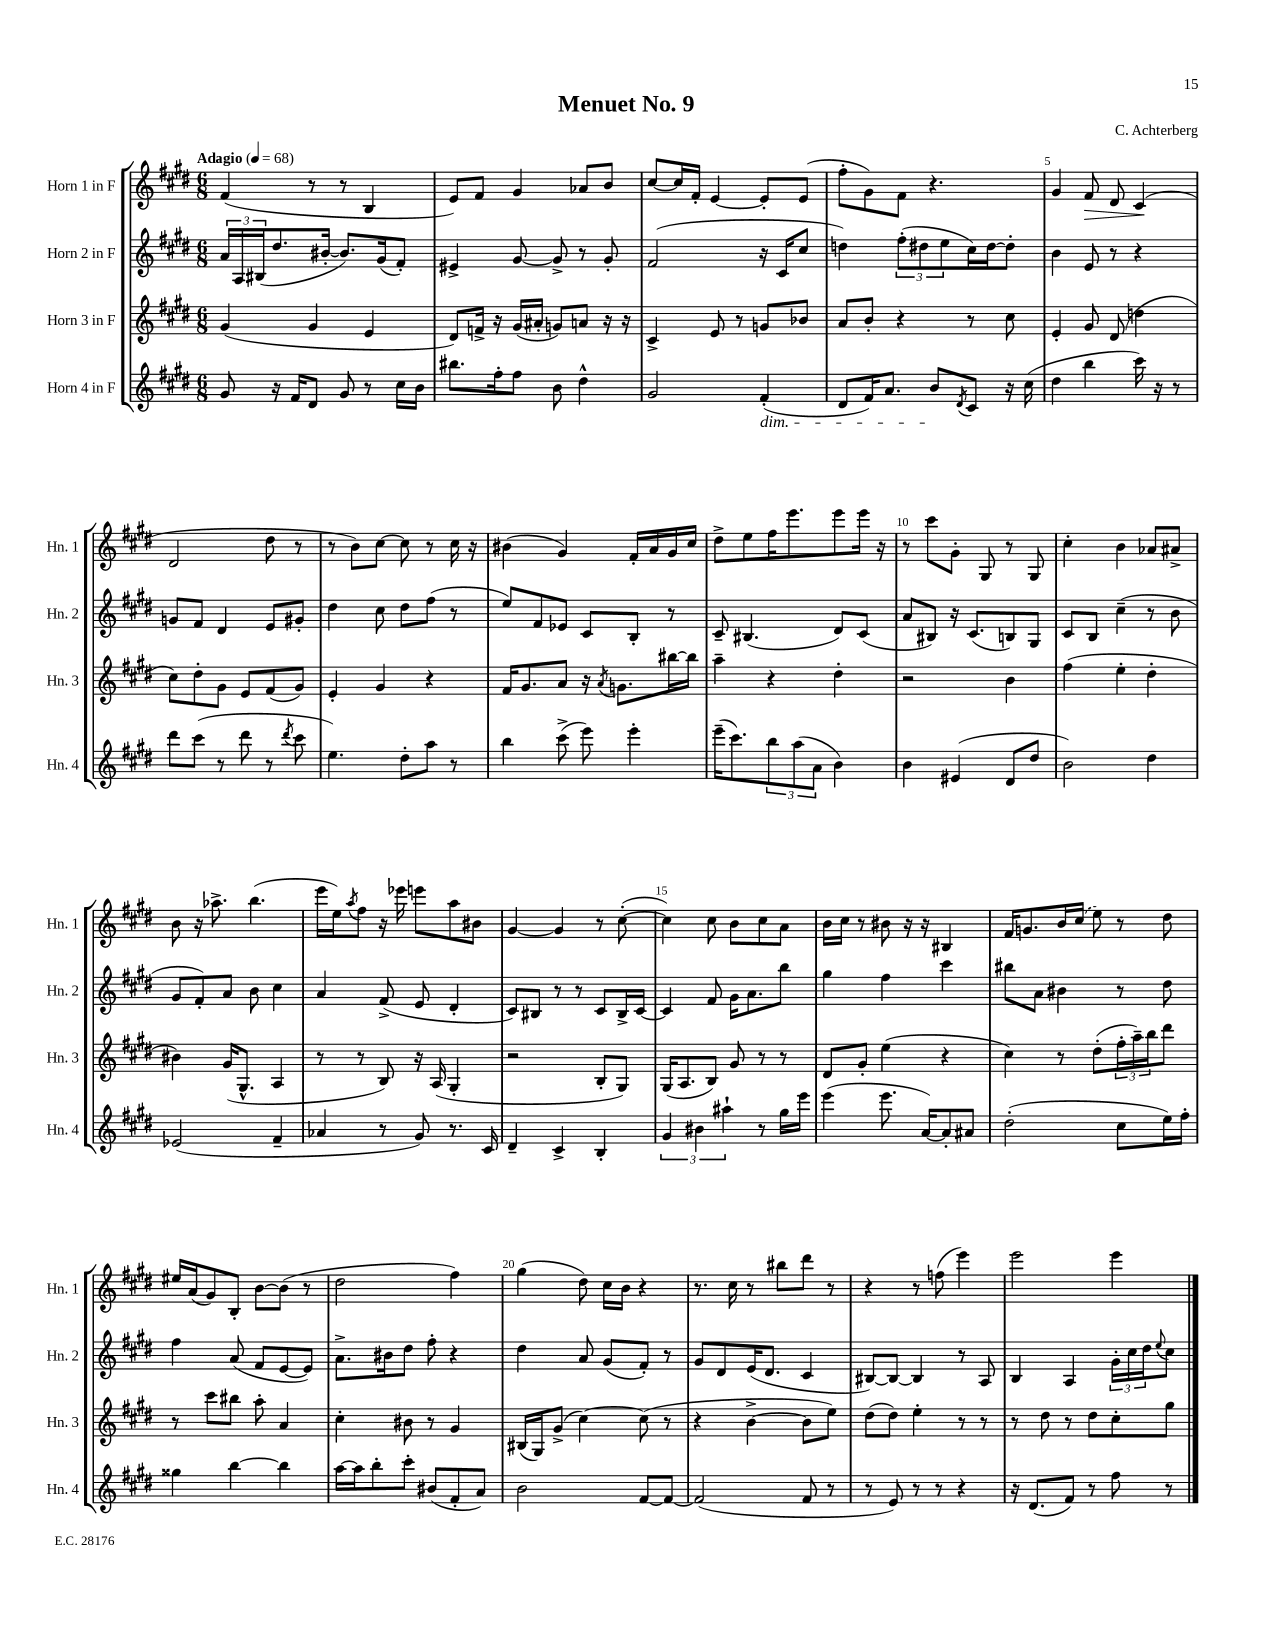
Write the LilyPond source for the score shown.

\header { title = "Menuet No. 9" composer = "C. Achterberg" }
<<
\new StaffGroup <<
\new Staff = "s0" \with { instrumentName = "Horn 1 in F" shortInstrumentName = "Hn. 1" } {
    \clef treble \key e \major \numericTimeSignature \time 6/8 \tempo "Adagio" 4 = 68
    fis'4( r8 r8 b4 |
    e'8) fis'8 gis'4 aes'8 b'8 |
    cis''8~ cis''16 fis'16-. e'4~ e'8-. e'8( |
    fis''8-. gis'8) fis'8 r4. |
    gis'4 fis'8\> dis'8 cis'4\!( |
    dis'2 dis''8 r8 |
    r8 b'8) cis''8~ cis''8 r8 cis''16 r16 |
    bis'4( gis'4) fis'16-. a'16 gis'16 cis''16 |
    dis''8-> e''8 fis''16 e'''8. e'''8 e'''16 r16 |
    r8 cis'''8 gis'8-. gis8 r8 gis8 |
    cis''4-. b'4 aes'8 ais'8-> |
    b'8 r16 aes''8.-> b''4.( |
    e'''16 e''16) \acciaccatura { a''8 } fis''8 r16 ees'''16 e'''8 a''8 bis'8 |
    gis'4~ gis'4 r8 cis''8~-.( |
    cis''4) cis''8 b'8 cis''8 a'8 |
    b'16 cis''16 r8 bis'8 r16 r16 bis4 |
    fis'16 g'8. b'16 \once \slurDashed cis''16( e''8) r8 dis''8 |
    eis''16 a'16( gis'8) b8-. b'8~ b'8( r8 |
    dis''2 fis''4) |
    gis''4( dis''8) cis''16 b'16 r4 |
    r8. cis''16 r8 bis''8 dis'''8 r8 |
    r4 r8 f''8( e'''4) |
    e'''2 e'''4 \bar "|." |
}
\new Staff = "s1" \with { instrumentName = "Horn 2 in F" shortInstrumentName = "Hn. 2" } {
    \clef treble \key e \major \numericTimeSignature \time 6/8
    \tuplet 3/2 { a'16 a16 bis16( } dis''8. bis'16~-. bis'8.) gis'16( fis'8-.) |
    eis'4-> gis'8~ gis'8-> r8 gis'8-. |
    fis'2( r16 cis'16 cis''8 |
    d''4) \tuplet 3/2 { fis''8-.( dis''8 e''8 } cis''16) dis''16~ dis''8-. |
    b'4 e'8 r8 r4 |
    g'8 fis'8 dis'4 e'8 gis'8-. |
    dis''4 cis''8 dis''8 fis''8( r8 |
    e''8) fis'8 ees'8 cis'8 b8-. r8 |
    cis'8-- bis4.( dis'8) cis'8( |
    a'8 bis8) r16 cis'8.( b8) gis8 |
    cis'8 b8 cis''4--( r8 b'8 |
    gis'8 fis'8-.) a'8 b'8 cis''4 |
    a'4 fis'8->( e'8 dis'4-. |
    cis'8) bis8 r8 r8 cis'8 bis16-> cis'16~ |
    cis'4 fis'8 gis'16 a'8. b''8 |
    gis''4 fis''4 cis'''4 |
    bis''8 a'8 bis'4 r8 dis''8 |
    fis''4 a'8( fis'8 e'8~ e'8) |
    a'8.-> bis'16 dis''8 fis''8-. r4 |
    dis''4 a'8 gis'8( fis'8-.) r8 |
    gis'8 dis'8 e'16( dis'8. cis'4 |
    bis8~) bis8~ bis4 r8 a8 |
    b4 a4 \tuplet 3/2 { gis'16-. cis''16 dis''16 } \appoggiatura { e''8 } cis''8 \bar "|." |
}
\new Staff = "s2" \with { instrumentName = "Horn 3 in F" shortInstrumentName = "Hn. 3" } {
    \clef treble \key e \major \numericTimeSignature \time 6/8
    gis'4( gis'4 e'4 |
    dis'8) f'16-> r16 gis'16( ais'16-. g'8) a'8 r16 r16 |
    cis'4-> e'8 r8 g'8 bes'8 |
    a'8 b'8-. r4 r8 cis''8 |
    e'4-. gis'8 dis'8( d''4 |
    cis''8) dis''8-. gis'8 e'8 fis'8( gis'8) |
    e'4-. gis'4 r4 |
    fis'16 gis'8. a'8 r16 \acciaccatura { a'8 } g'8. bis''16~ bis''16 |
    a''4-- r4 dis''4-. |
    r2 b'4 |
    fis''4( e''4-. dis''4-. |
    bis'4) gis'16( gis8.-^ a4 |
    r8 r8 b8) r16 a16( gis4-. |
    r2 b8-. gis8) |
    gis16( a8. b8) gis'8 r8 r8 |
    dis'8 gis'8-. e''4( r4 |
    cis''4) r8 dis''8-.( \tuplet 3/2 { fis''16-. a''16--) b''16 } dis'''8 |
    r8 cis'''8 bis''8 a''8-. a'4 |
    cis''4-. bis'8 r8 gis'4 |
    bis16( gis16) gis'8->( cis''4~) cis''8( r8 |
    r4 b'4~-> b'8 e''8) |
    dis''8( dis''8) e''4-. r8 r8 |
    r8 dis''8 r8 dis''8 cis''8-. gis''8 \bar "|." |
}
\new Staff = "s3" \with { instrumentName = "Horn 4 in F" shortInstrumentName = "Hn. 4" } {
    \clef treble \key e \major \numericTimeSignature \time 6/8
    gis'8 r16 fis'16 dis'8 gis'8 r8 cis''16 b'16 |
    bis''8. fis''16-. fis''8 b'8 dis''4-^ |
    gis'2 fis'4-.\dim( |
    dis'8 fis'16) a'8. b'8\! \acciaccatura { dis'8 } cis'8 r16 cis''16( |
    dis''4 b''4 cis'''16) r16 r8 |
    dis'''8 cis'''8( r8 dis'''8 r8 \acciaccatura { dis'''8 } cis'''8 |
    e''4.) dis''8-. a''8 r8 |
    b''4 cis'''8->( e'''8) e'''4-. |
    e'''16--( cis'''8.) \tuplet 3/2 { b''8 a''8( a'8 } b'4) |
    b'4 eis'4( dis'8 dis''8 |
    b'2) dis''4 |
    ees'2( fis'4-- |
    aes'4 r8 gis'8) r8. cis'16 |
    dis'4-- cis'4-> b4-. |
    \tuplet 3/2 { gis'4 bis'4 ais''4-! } r8 gis''16 e'''16 |
    e'''4( e'''8. a'16~) a'8-. ais'8 |
    dis''2-.( cis''8 e''16) fis''16-. |
    gisis''4 b''4~ b''4 |
    a''16~ a''16 b''8-. cis'''8-. bis'8( fis'8-. a'8) |
    b'2 fis'8~ fis'8~ |
    fis'2( fis'8 r8 |
    r8 e'8) r8 r8 r4 |
    r16 dis'8.( fis'8) r8 fis''8 r8 \bar "|." |
}
>>
>>
\layout { \context { \Score \override BarNumber.break-visibility = ##(#f #t #t) barNumberVisibility = #(every-nth-bar-number-visible 5) } }
